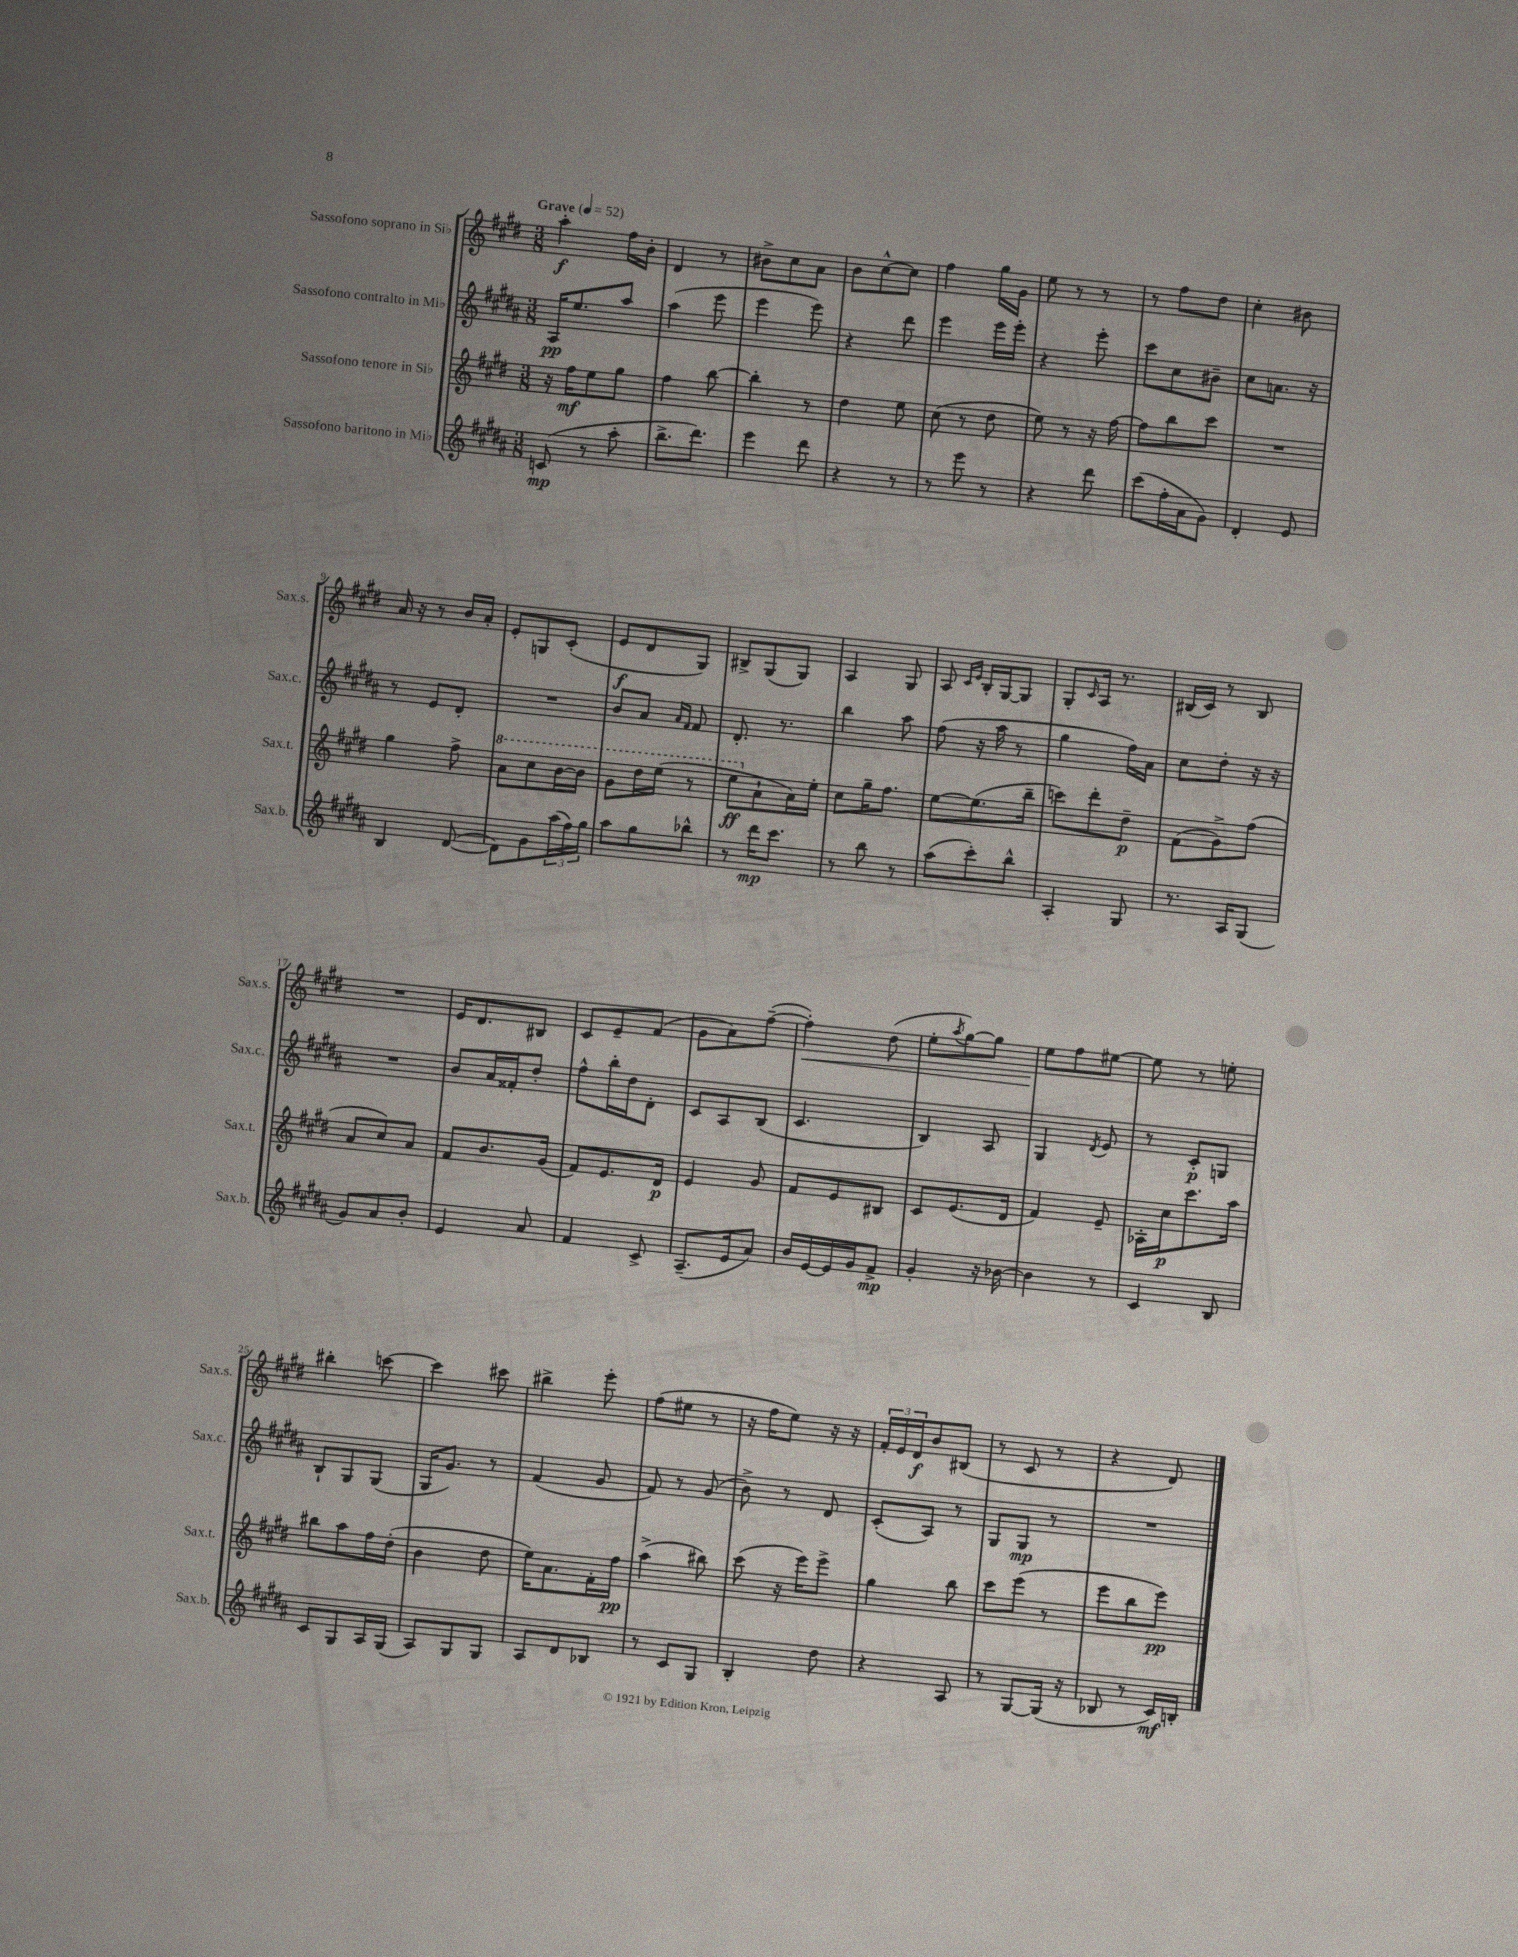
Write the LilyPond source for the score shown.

<<
\new StaffGroup <<
\new Staff = "s0" \with { instrumentName = "Sassofono soprano in Sib" shortInstrumentName = "Sax.s." } {
    \clef treble \key e \major \numericTimeSignature \time 3/8 \tempo "Grave" 4 = 52
    a''4-.\f fis''16 b'16-. |
    dis'4 r8 |
    bis'8-> cis''8 a'8 |
    b'8 cis''8~-^ cis''8 |
    fis''4 gis''16 gis'16 |
    e''8 r8 r8 |
    r8 fis''8 dis''8 |
    cis''4-. bis'8 |
    a'16 r16 r8 b'16 a'16-. |
    e'8-. g8 cis'8-.( |
    e'8\f dis'8 gis8) |
    bis8-> gis8( gis8) |
    a4 gis8 |
    a8 \grace { cis'16 e'16 } b16-. gis16~ gis8 |
    gis8-. \grace { cis'16 } a16 r8. |
    bis16( cis'16) r8 bis8 |
    R4. |
    e'16 dis'8. bis8 |
    cis'8 e'8-- fis'8( |
    gis'8 a'8) fis''8~--( |
    fis''4-.\<) dis''8( |
    e''8-. \acciaccatura { a''8 } gis''8~) gis''8 |
    e''8\! fis''8 eis''8~ |
    eis''8 r8 e''8-. |
    bis''4-. c'''8~ |
    c'''4 cis'''8 |
    bis''4-> e'''8-. |
    fis''8( eis''8 r8 |
    r16 fis''16 e''8) r16 r16 |
    \tuplet 3/2 { fis'16-. e'16 dis'16\f } b'8 bis8( |
    r8 cis'8 r8 |
    r4 dis'8) \bar "|." |
}
\new Staff = "s1" \with { instrumentName = "Sassofono contralto in Mib" shortInstrumentName = "Sax.c." } {
    \clef treble \key b \major \numericTimeSignature \time 3/8
    ais16\pp e''8. ais''8 |
    ais''4( e'''8 |
    e'''4 e'''8) |
    r4 dis'''8 |
    e'''4 e'''16 e'''16-. |
    r4 e'''8-. |
    cis'''8 cis''8 bis'8-- |
    cis''8 a'8. r16 |
    r8 e'8 dis'8-. |
    R4. |
    b'8 ais'8 \grace { ais'16 fis'16 } fis'8 |
    dis'8.-. r8. |
    b''4 ais''8 |
    fis''8( r16 ais''16 r8 |
    gis''4 fis''16) ais'16 |
    cis''8 dis''8-. r16 r16 |
    R4. |
    b'8 ais'16 fisis'16-. dis''8-. |
    fis''8-^ b''16-. dis''16 dis'8-. |
    cis'8 ais8 b8( |
    cis'4. |
    b4) ais8 |
    gis4 \acciaccatura { dis'8 } e'8 |
    r8 cis'8-.\p g8 |
    b8-! gis8 gis8( |
    gis16 gis'8.) r8 |
    fis'4( gis'8 |
    fis'8) r8 gis'8( |
    b'8->) r8 dis'8 |
    cis'8-.( ais8) r8 |
    gis8 gis8\mp r8 |
    R4. \bar "|." |
}
\new Staff = "s2" \with { instrumentName = "Sassofono tenore in Sib" shortInstrumentName = "Sax.t." } {
    \clef treble \key e \major \numericTimeSignature \time 3/8
    r16 fis''16\mf e''8 gis''8 |
    fis''4 b''8~ |
    b''4-. r8 |
    dis''4 e''8 |
    cis''8( r8 dis''8 |
    e''8) r8 r16 fis''16~ |
    fis''8 b''8 cis'''8 |
    R4. |
    gis''4 fis''8-> |
    \ottava #1 a''8 cis'''8 b''16~ b''16 |
    gis''8 dis'''16 e'''16( r8 |
    e'''8\ff \ottava #0 a'8-! a'16) e''16-. |
    cis''8 gis''16-- fis''8. |
    e''8~ e''8.( b''16-- |
    c'''8) dis'''8-. dis''8--\p |
    fis'8( gis'8->) fis''8( |
    a'8 cis''8) a'8 |
    fis'8 b'8. gis'16( |
    fis'8) e'8. dis'16\p |
    e'4 gis'8 |
    fis'8 e'8 bis8 |
    cis'8 e'8.( dis'16 |
    fis'4) e'8-- |
    aes16-. cis''16\p cis'''8. a''16 |
    bis''8 a''8 fis''16 dis''16-.( |
    b'4 dis''8 |
    e''16) a'8. fis'16-. fis''16\pp |
    a''4->( bis''8) |
    cis'''8( r16 e'''16) e'''8-> |
    gis''4 b''8 |
    cis'''8 e'''8( r8 |
    e'''8 b''8 e'''8\pp) \bar "|." |
}
\new Staff = "s3" \with { instrumentName = "Sassofono baritono in Mib" shortInstrumentName = "Sax.b." } {
    \clef treble \key b \major \numericTimeSignature \time 3/8
    c'8\mp( r8 ais''8-. |
    b''8.-> dis'''8.) |
    e'''4 dis'''8 |
    r4 r8 |
    r8 e'''8 r8 |
    r4 dis'''8 |
    cis'''8( fis''16-. ais'16 gis'8) |
    dis'4-. e'8 |
    b4 dis'8~( |
    dis'8) gis'8 \tuplet 3/2 { ais''16( fis''16) gis''16 } |
    ais''8 gis''8 bes''8-^ |
    r8 dis'''16\mp cis'''8. |
    r8 b''8 r8 |
    ais''8( cis'''8-.) b''8-^ |
    ais4-. gis8 |
    r8. ais16 gis8( |
    gis'8) ais'8 b'8-. |
    e'4 ais'8 |
    fis'4 cis'8-> |
    ais8.--( e'16 ais'8) |
    b'16 e'16~ e'16 gis'16 fis'8->\mp |
    gis'4-. r16 bes'16~ |
    bes'4 r8 |
    cis'4 b8 |
    cis'8 gis8 ais16 gis16( |
    ais8) gis8 gis8 |
    ais8 dis'8 bes8 |
    r8 cis'8 gis8 |
    b4-. dis''8 |
    r4 ais8 |
    r8 gis8~ gis16( r16 |
    bes8 r8 cis'16\mf) b16-. \bar "|." |
}
>>
>>
